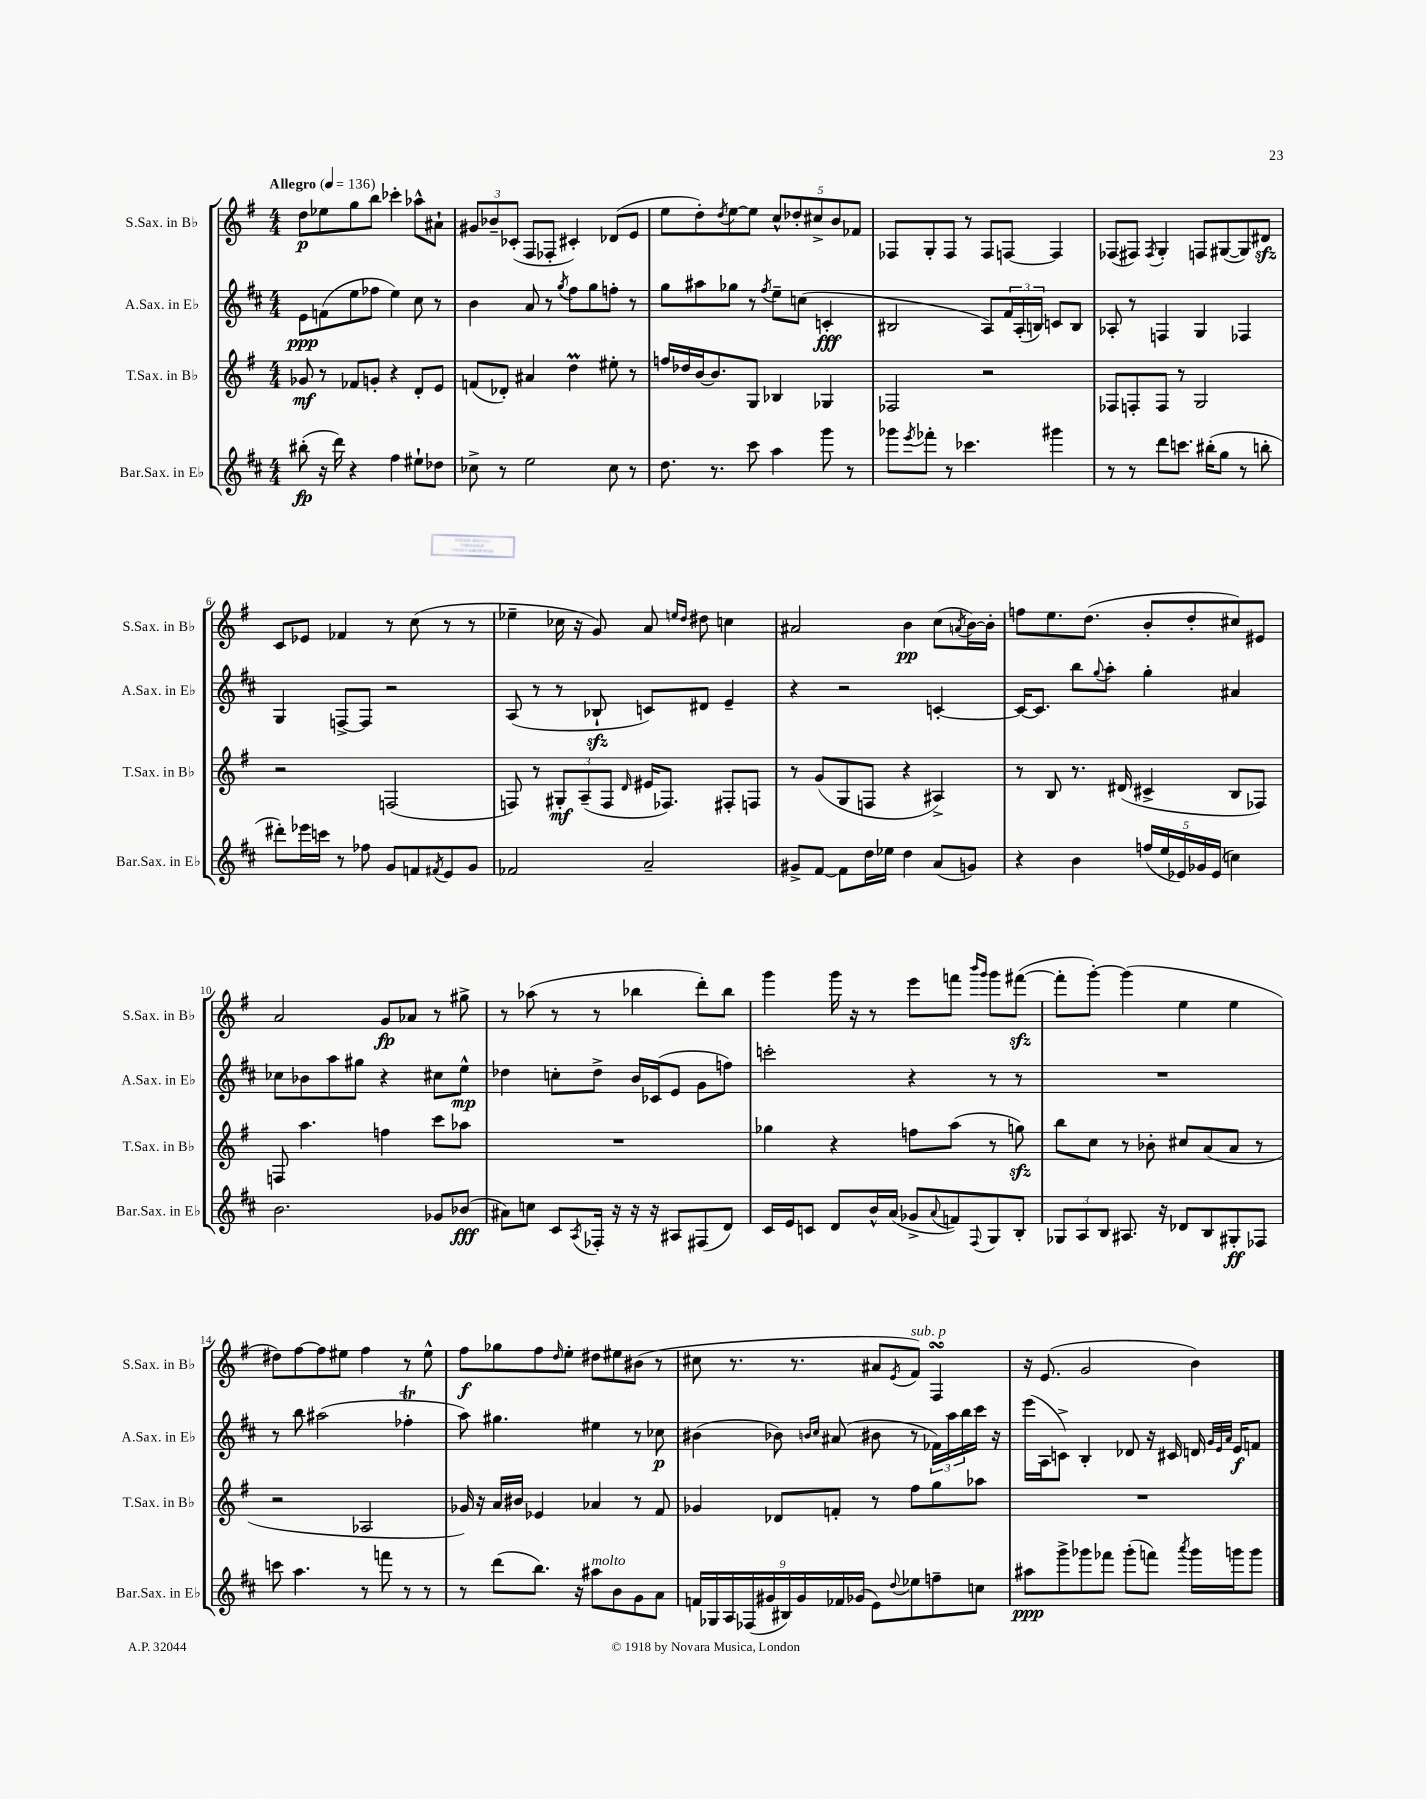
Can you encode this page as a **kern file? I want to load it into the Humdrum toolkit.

**kern	**kern	**kern	**kern
*staff4	*staff3	*staff2	*staff1
*clefG2	*clefG2	*clefG2	*clefG2
*k[f#c#]	*k[f#]	*k[f#c#]	*k[f#]
*M4/4	*M4/4	*M4/4	*M4/4
*MM136	*MM136	*MM136	*MM136
(8bb#'	8g-	8e	8dd
16r	8r	(8f	8ee-
16ddd)	.	.	.
4r	8f-	8ee	8gg
.	8g'	8ff-	8bb
4ff#	4r	4ee)	4ccc-'
8ee#`	8d'	8cc#	8aa-^^
8dd-	8e	8r	8a#`
=	=	=	=
8cc-^	(8f	4b	12g#
.	.	.	12b-~
8r	8d-')	.	.
.	.	.	(12c-'
2ee	4a#	8a	8F#
.	.	8r	8F-'
.	.	8qgg	.
.	4dd	8ff#	4c#')
.	.	8gg	.
8cc-	8ee#'	8ff'	(8d-
8r	8r	8r	8e
=	=	=	=
8.dd	16ff	8gg	8ee
.	16dd-	.	.
.	[16b	8aa#	8dd')
8.r	8.b]	.	.
.	.	.	8qdd
.	.	8gg-	[8ee
8ccc#	8G	8r	8ee]
.	.	8qff#	.
4aa	4B-	8ee~	10cc^^
.	.	.	10dd-'
.	.	(8cc	.
.	.	.	10cc#^
8ggg	4G-	4c'	.
.	.	.	10b
8r	.	.	.
.	.	.	10f-
=	=	=	=
8ggg-	2F-	2B#	8F-
8qeee	.	.	.
8fff-'	.	.	8G'
8r	.	.	8F-
4.ccc-	.	.	8r
.	2r	8A)	8F-
.	.	24f#	[8F
.	.	(24A'	.
.	.	24B)	.
4ggg#	.	8c	4F]
.	.	8B	.
=	=	=	=
8r	8F-	8A-'	(8F-
8r	8F'	8r	8F#)
.	.	.	8qF#
8ddd	8F	4F	4G'
8.ccc	8r	.	.
.	2G	4G	8F
(16bb#'	.	.	.
8gg	.	.	([8G#
8r	.	4F-	8G#])
8bb'	.	.	8d#
=	=	=	=
8ddd#')	2r	4G	8c
16eee-	.	.	8e-
16ccc	.	.	.
8r	.	[8F^	4f-
8ff-	.	8F]	.
8g	(2F	2r	8r
8f	.	.	(8cc
8qf#	.	.	.
8e	.	.	8r
8g	.	.	8r
=	=	=	=
2f-	8F)	(8A	4ee-~
.	8r	8r	.
.	12G#'	8r	16cc-
.	.	.	16r
.	(12A~	.	.
.	.	8B-`	8g)
.	12F	.	.
.	16qqd	.	.
2a~	16e#	8c)	8a
.	8.F-)	.	.
.	.	.	16qqee
.	.	.	16qqdd
.	.	8d#	8dd#
.	8F#'	4e~	4cc
.	8F	.	.
=	=	=	=
8g#^	8r	4r	2a#
[8f#	(8g	.	.
8f#]	8G	2r	.
16dd	8F	.	.
16ee-	.	.	.
4dd	4r	.	4b
(8a	4A#^)	[4c'	(8cc
.	.	.	8qa
8g)	.	.	[16b)
.	.	.	16b']
=	=	=	=
4r	8r	16c_	8ff
.	.	8.c]	.
.	8B	.	8.ee
4b	8.r	8bb	.
.	.	.	(8.dd
.	.	8qqgg	.
.	.	8aa'	.
.	(16d#	.	.
(20ff	4c#^	4gg'	8b'
20ee	.	.	.
20e-)	.	.	.
.	.	.	8dd'
20g-	.	.	.
(20e-	.	.	.
4cc)	8B	4a#	8cc#)
.	8F-)	.	8e#
=	=	=	=
2.b	8F	8cc-	2a
.	4.aa	8b-	.
.	.	8aa	.
.	.	8gg#	.
.	4ff	4r	8g
.	.	.	8a-
8g-	8ccc	8cc#	8r
(8b-	8aa-	8ee^^	8gg#^
=	=	=	=
8a#)	1r	4dd-	8r
8cc	.	.	(8aa-
8c#	.	8cc'	8r
8qA	.	.	.
16F-'	.	8dd-^	8r
16r	.	.	.
16r	.	16b	4bb-
16r	.	(16c-	.
8A#	.	8e	.
(8F#	.	8g	8ddd')
8d)	.	8ff)	8bb-
=	=	=	=
16c#	4gg-	2ccc'	4ggg
16e	.	.	.
8c	.	.	.
8d	4r	.	16ggg
.	.	.	16r
16b^^	.	.	8r
(16a	.	.	.
8g-^	8ff	4r	8eee
8qqa	.	.	.
8f)	(8aa	.	8fff
.	.	.	16qqbbb
8qqF#	.	.	16qqggg
8G	8r	8r	8ggg
8B'	8gg)	8r	([8fff#
=	=	=	=
12G-	8bb	1r	8fff#']
12A	.	.	.
.	8cc	.	[8ggg')
12B	.	.	.
8.A#	8r	.	(4ggg]
.	8b-'	.	.
16r	.	.	.
8d-	8cc#	.	4ee
8B	(8a	.	.
8G#'	8a	.	4ee
8F-	8r	.	.
=	=	=	=
8ccc	2r	8r	8dd#)
4.aa	.	8bb	[8ff#
.	.	(2aa#	8ff#]
.	.	.	8ee#
8r	2A-	.	4ff#
8fff	.	.	.
8r	.	4ff-'	8r
8r	.	.	8ee#^^
=	=	=	=
8r	16g-)	8aa)	8ff#
.	16r	.	.
(8ddd	16a	4.gg#	8gg-
.	16b#	.	.
8.bb)	4e-	.	8ff#
.	.	.	16qqdd
.	.	.	8ee'
16r	.	.	.
8aa#	4a-	4ee#	8dd#
8b	.	.	8ee#
8g	8r	8r	(8b#
8a	8f#	8cc-	8r
=	=	=	=
18f	4g-	(4b#	8cc#
18G-	.	.	.
18A	.	.	.
.	.	.	8.r
(18F-	.	.	.
18g#	.	.	.
.	8d-	8b-)	.
18B#)	.	.	.
.	.	.	8.r
18g#	.	.	.
.	.	16qqb	.
.	.	16qqcc#	.
.	8f'	(8a#	.
18f-	.	.	.
(18g-	.	.	.
8e)	8r	8b#	8a#
8qqdd	.	.	8qe
8ee-	8ff#	8r	8f#)
8ff~	8gg	24f-)	4F#
.	.	24aa	.
.	.	24bb	.
8cc	8aa-	16ccc#	.
.	.	16r	.
=	=	=	=
8aa#	1r	(16eee	16r
.	.	16A	(8.e
8ggg^	.	8c^)	.
8ggg-	.	4B'	2g
8fff-	.	.	.
(8ggg-'	.	8d-	.
8fff)	.	16r	.
.	.	16c#	.
8qaaa	.	.	.
16ggg-	.	16d	4b)
.	.	32qqg	.
.	.	32qqe	.
.	.	32qqa	.
16ggg	.	16e	.
8ggg	.	8f	.
==	==	==	==
*-	*-	*-	*-
